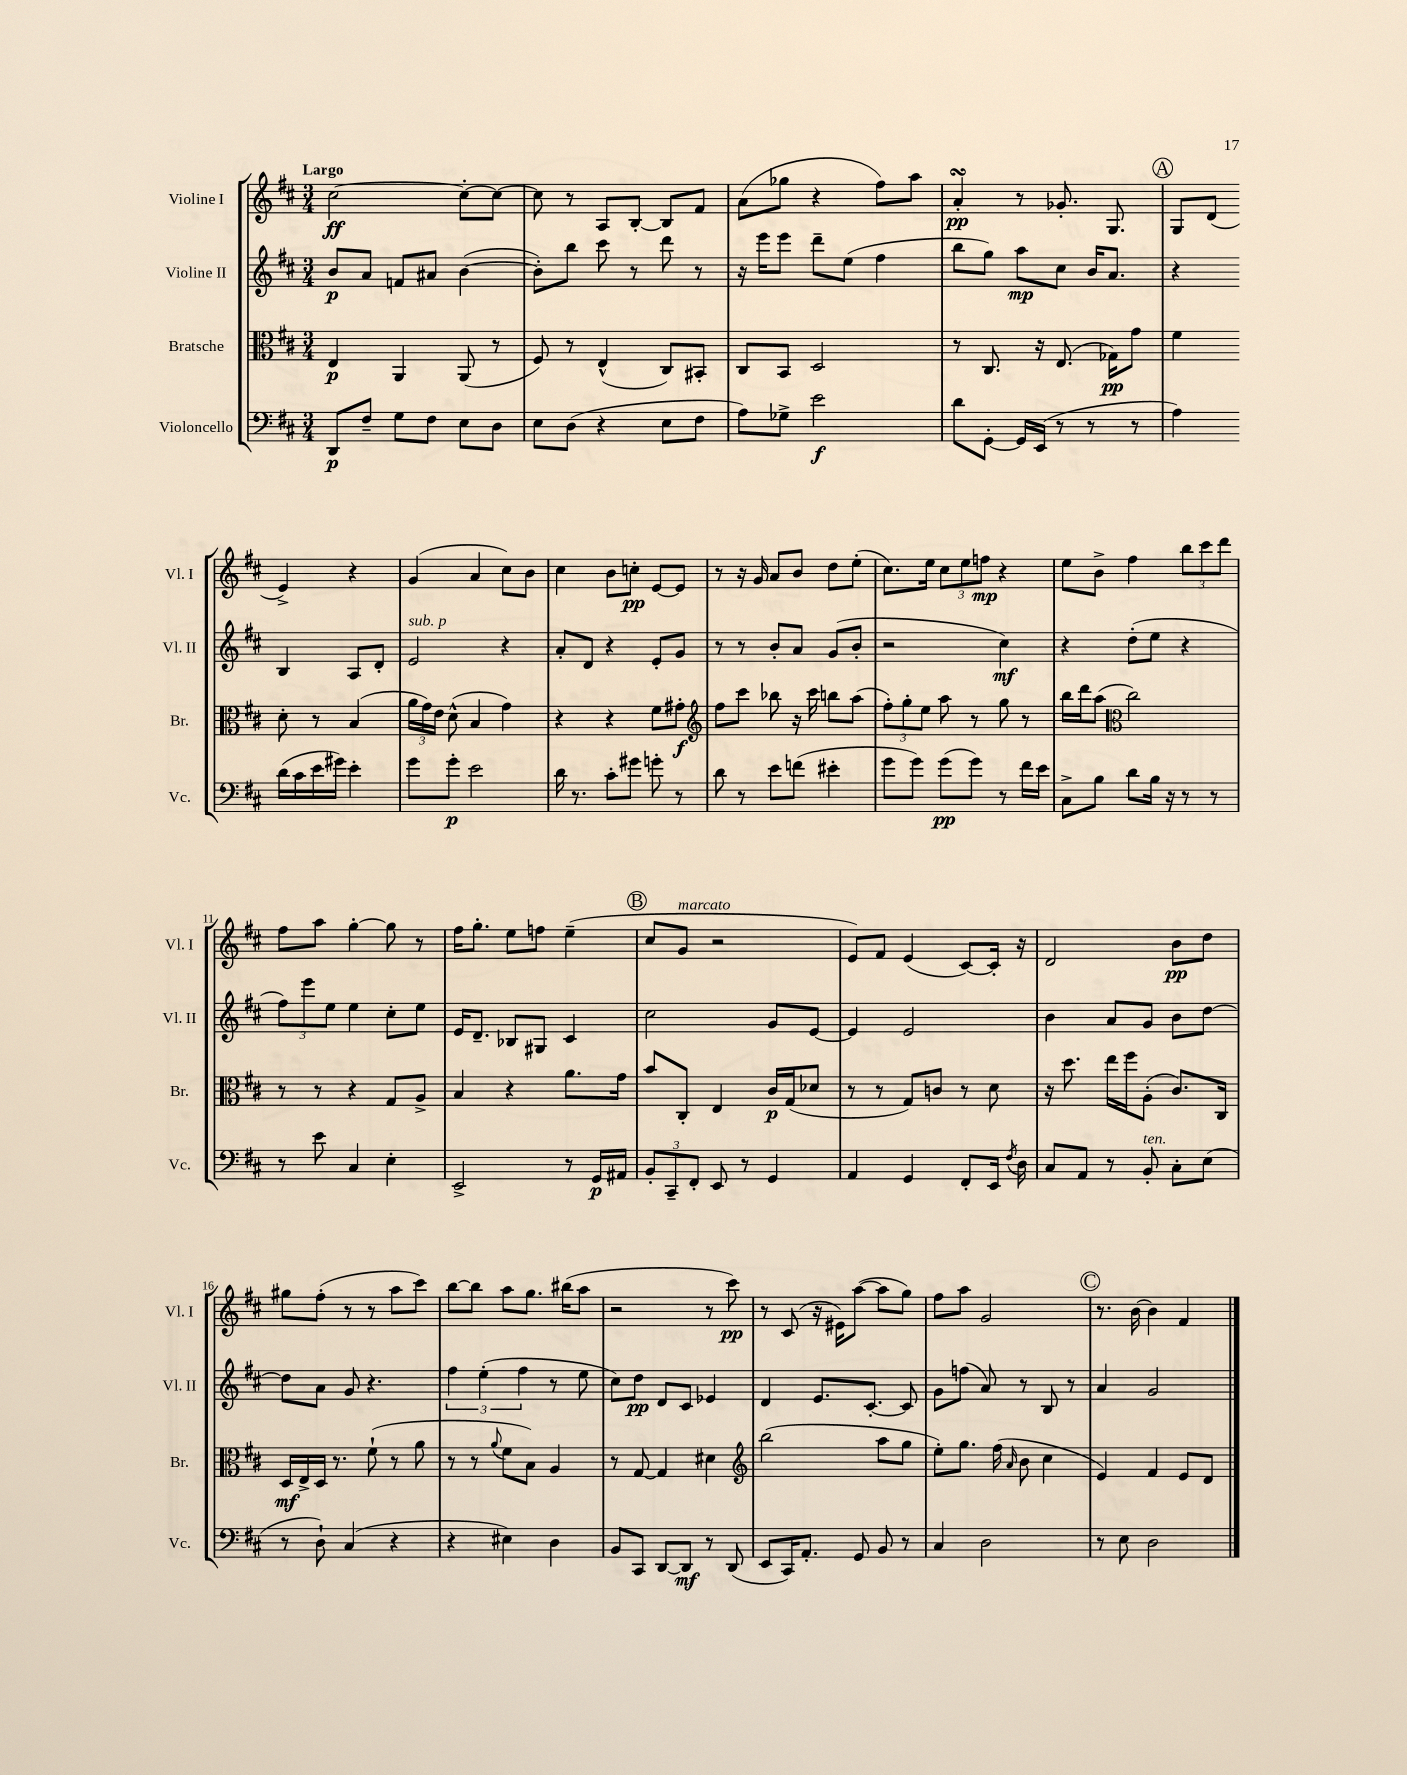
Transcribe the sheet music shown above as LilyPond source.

<<
\new StaffGroup <<
\new Staff = "s0" \with { instrumentName = "Violine I" shortInstrumentName = "Vl. I" } {
    \clef treble \key d \major \numericTimeSignature \time 3/4 \tempo "Largo"
    \autoBeamOff cis''2~\ff cis''8[~-. cis''8]~ |
    cis''8 r8 a8[ b8]~-. b8[ fis'8] |
    a'8[( ges''8] r4 fis''8[) a''8] |
    a'4-.\turn\pp r8 ges'8.-. g8. |
    \mark \markup { \circle "A" } g8[ d'8]( e'4->) r4 |
    g'4( a'4 cis''8[) b'8] |
    cis''4 b'8[ c''8]-.\pp e'8[~ e'8] |
    r8 r16 g'16 a'8[ b'8] d''8[ e''8]-.( |
    cis''8.[) e''16] \tuplet 3/2 { cis''8[ e''8 f''8]\mp } r4 |
    e''8[ b'8]-> fis''4 \tuplet 3/2 { b''8[ cis'''8 d'''8] } |
    fis''8[ a''8] g''4~-. g''8 r8 |
    fis''16[ g''8.]-. e''8[ f''8] e''4--( |
    \mark \markup { \circle "B" } cis''8[ g'8]^\markup { \italic "marcato" } r2 |
    e'8[) fis'8] e'4( cis'8[~) cis'16]-. r16 |
    d'2 b'8[\pp d''8] |
    gis''8[ fis''8]-.( r8 r8 a''8[ cis'''8]) |
    b''8[~ b''8] a''8[ g''8.] bis''16[( a''8] |
    r2 r8 cis'''8\pp) |
    r8 cis'8( r16 eis'16[) a''8]~( a''8[ g''8]) |
    fis''8[ a''8] g'2 |
    \mark \markup { \circle "C" } r8. b'16~ b'4 fis'4 \bar "|." |
}
\new Staff = "s1" \with { instrumentName = "Violine II" shortInstrumentName = "Vl. II" } {
    \clef treble \key d \major \numericTimeSignature \time 3/4
    \autoBeamOff b'8[\p a'8] f'8[ ais'8] b'4~( |
    b'8[-.) b''8] cis'''8 r8 d'''8 r8 |
    r16 e'''16[ e'''8] d'''8[-- e''8]( fis''4 |
    b''8[ g''8]) a''8[\mp cis''8] b'16[ a'8.] |
    \mark \markup { \circle "A" } r4 b4 a8[ d'8]-. |
    e'2^\markup { \italic "sub. p" } r4 |
    a'8[-. d'8] r4 e'8[-. g'8] |
    r8 r8 b'8[-. a'8] g'8[( b'8]-. |
    r2 cis''4\mf) |
    r4 d''8[-.( e''8] r4 |
    \tuplet 3/2 { fis''8[) e'''8 e''8] } e''4 cis''8[-. e''8] |
    e'16[ d'8.]-- bes8[ gis8] cis'4 |
    \mark \markup { \circle "B" } cis''2 g'8[ e'8]~ |
    e'4 e'2 |
    b'4 a'8[ g'8] b'8[ d''8]~ |
    d''8[ a'8] g'8 r4. |
    \tuplet 3/2 { fis''4 e''4-.( fis''4 } r8 e''8 |
    cis''8[) d''8]\pp d'8[ cis'8] ees'4 |
    d'4 e'8.[ cis'8.]~-. cis'8 |
    g'8[ f''8]( a'8) r8 b8 r8 |
    \mark \markup { \circle "C" } a'4 g'2 \bar "|." |
}
\new Staff = "s2" \with { instrumentName = "Bratsche" shortInstrumentName = "Br." } {
    \clef alto \key d \major \numericTimeSignature \time 3/4
    \autoBeamOff e4\p a,4 a,8( r8 |
    fis8) r8 e4-^( cis8[) bis,8]-. |
    cis8[ b,8] d2 |
    r8 cis8. r16 e8.( ges16[\pp) g'8] |
    \mark \markup { \circle "A" } fis'4 d'8-. r8 b4( |
    \tuplet 3/2 { a'16[ g'16) e'16] } d'8-^( b4 g'4) |
    r4 r4 fis'8[ gis'8]-.\f |
    \clef treble fis''8[ cis'''8] bes''8 r16 cis'''16 b''8[ a''8]( |
    \tuplet 3/2 { fis''8[-.) g''8-. e''8] } a''8 r8 g''8 r8 |
    b''16[ d'''16 a''8]( \clef alto cis''2) |
    r8 r8 r4 g8[ a8]-> |
    b4 r4 a'8.[ g'16] |
    \mark \markup { \circle "B" } b'8[ cis8]-. e4 cis'16[\p g16( des'8] |
    r8 r8 g8[) c'8] r8 d'8 |
    r16 d''8. e''16[ fis''16 a8]-.( cis'8.[) cis16] |
    d16[\mf e16-> d16] r8. fis'8-!( r8 a'8 |
    r8 r8 \appoggiatura { a'8 } fis'8[ b8]) a4 |
    r8 g8~ g4 dis'4 |
    \clef treble b''2( a''8[ g''8] |
    e''8[-.) g''8.] fis''16( \grace { a'16 } b'8 cis''4 |
    \mark \markup { \circle "C" } e'4) fis'4 e'8[ d'8] \bar "|." |
}
\new Staff = "s3" \with { instrumentName = "Violoncello" shortInstrumentName = "Vc." } {
    \clef bass \key d \major \numericTimeSignature \time 3/4
    \autoBeamOff d,8[\p fis8]-- g8[ fis8] e8[ d8] |
    e8[ d8]( r4 e8[ fis8] |
    a8[) ges8]-> e'2\f |
    d'8[ g,8]~-. g,16[ e,16]( r8 r8 r8 |
    \mark \markup { \circle "A" } a4) d'16[( cis'16 e'16 gis'16]) e'4-. |
    g'8[ g'8]-.\p e'2 |
    d'16 r8. cis'8[-. gis'8] g'8-. r8 |
    d'8 r8 e'8[ f'8]( eis'4-. |
    g'8[ g'8]) g'8[\pp( g'8]) r8 fis'16[ e'16] |
    cis8[-> b8] d'8[ b16] r16 r8 r8 |
    r8 e'8 cis4 e4-. |
    e,2-> r8 g,16[\p ais,16] |
    \mark \markup { \circle "B" } \tuplet 3/2 { b,8[-. cis,8-- fis,8]-. } e,8 r8 g,4 |
    a,4 g,4 fis,8[-. e,16] \acciaccatura { fis8 } d16 |
    cis8[ a,8] r8 b,8-.^\markup { \italic "ten." } cis8[-. e8]( |
    r8 d8-!) cis4( r4 |
    r4 eis4) d4 |
    b,8[ cis,8] d,8[~ d,8]\mf r8 d,8( |
    e,8[ cis,16) a,8.]-. g,8 b,8 r8 |
    cis4 d2 |
    \mark \markup { \circle "C" } r8 e8 d2 \bar "|." |
}
>>
>>
